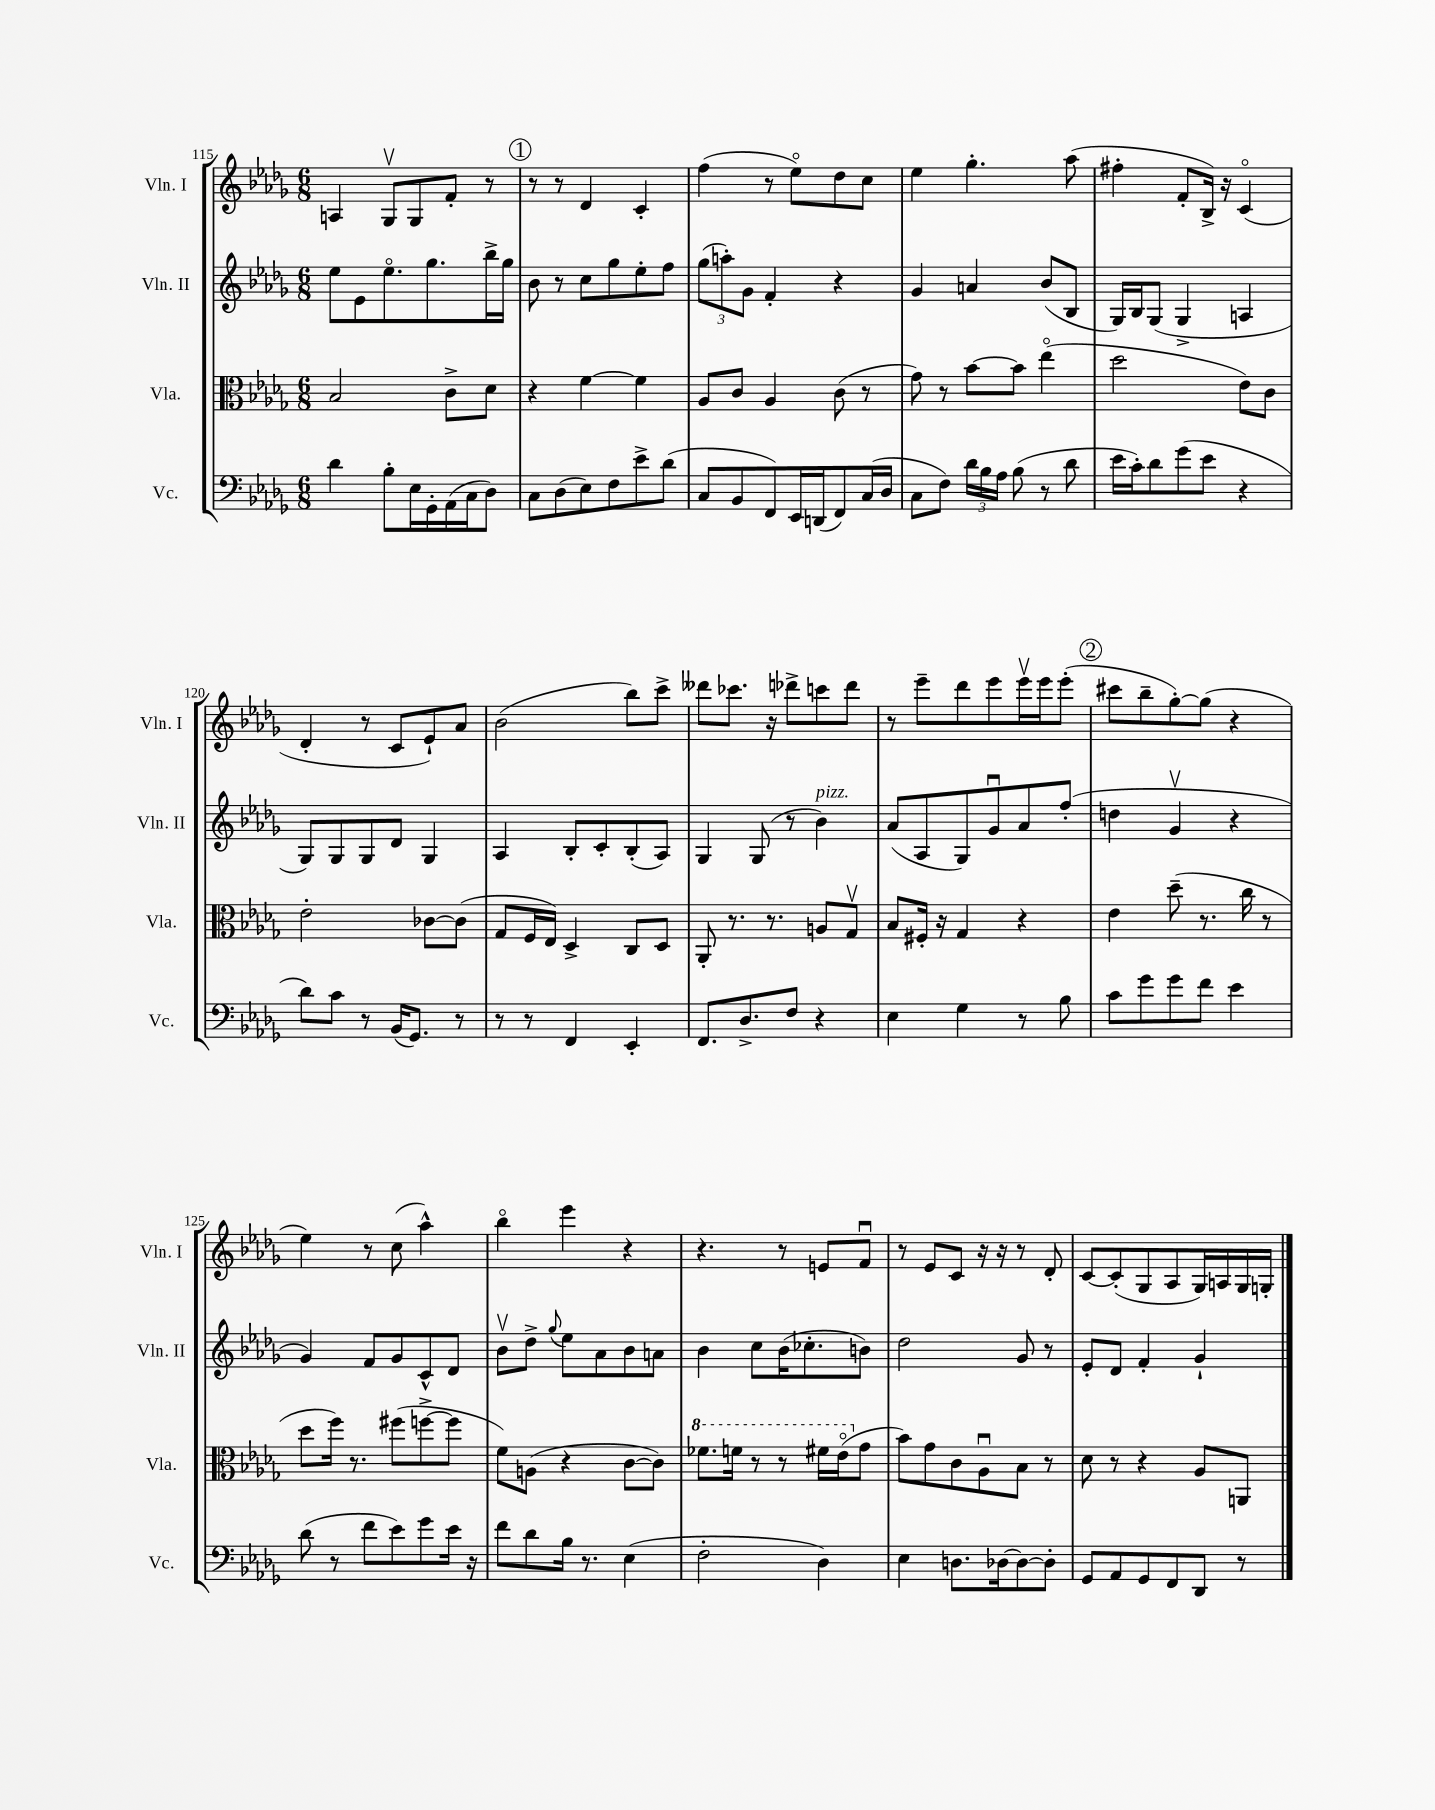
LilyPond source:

<<
\new StaffGroup <<
\new Staff = "s0" \with { instrumentName = "Vln. I" shortInstrumentName = "Vln. I" } {
    \clef treble \key des \major \numericTimeSignature \time 6/8
    \autoBeamOff a4 ges8[\upbow ges8 f'8]-. r8 |
    \mark \markup { \circle "1" } r8 r8 des'4 c'4-. |
    f''4( r8 ees''8[\flageolet) des''8 c''8] |
    ees''4 ges''4.-. aes''8( |
    fis''4-. f'8[-. bes16]->) r16 c'4\flageolet( |
    des'4-. r8 c'8[ ees'8-!) aes'8] |
    bes'2( bes''8[) c'''8]-> |
    deses'''8[ ces'''8.] r16 des'''8[-> c'''8 des'''8] |
    r8 ees'''8[-- des'''8 ees'''8 ees'''16\upbow ees'''16 ees'''8]-.( |
    \mark \markup { \circle "2" } cis'''8[ bes''8-- ges''8~-.) ges''8]( r4 |
    ees''4) r8 c''8( aes''4-^) |
    bes''4\flageolet ees'''4 r4 |
    r4. r8 e'8[ f'8]\downbow |
    r8 ees'8[ c'8] r16 r16 r8 des'8-. |
    c'8[~ c'8-.( ges8 aes8 ges16) a16 ges16 g16]-. \bar "|." |
}
\new Staff = "s1" \with { instrumentName = "Vln. II" shortInstrumentName = "Vln. II" } {
    \clef treble \key des \major \numericTimeSignature \time 6/8
    \autoBeamOff ees''8[ ees'8 ees''8.\flageolet ges''8. bes''16-> ges''16] |
    \mark \markup { \circle "1" } bes'8 r8 c''8[ ges''8 ees''8-. f''8] |
    \tuplet 3/2 { ges''8[( a''8-.) ges'8] } f'4-. r4 |
    ges'4 a'4 bes'8[( bes8] |
    ges16[) bes16 ges8]( ges4-> a4 |
    ges8[) ges8 ges8 des'8] ges4 |
    aes4 bes8[-. c'8-. bes8-.( aes8]) |
    ges4 ges8( r8 bes'4^\markup { \italic "pizz." }) |
    aes'8[( aes8 ges8) ges'8\downbow aes'8 f''8]-.( |
    \mark \markup { \circle "2" } d''4 ges'4\upbow r4 |
    ges'4) f'8[ ges'8 c'8-^ des'8] |
    bes'8[\upbow des''8]-> \appoggiatura { ges''8 } ees''8[ aes'8 bes'8 a'8] |
    bes'4 c''8[ bes'16( ces''8.-. b'8]) |
    des''2 ges'8 r8 |
    ees'8[-. des'8] f'4-. ges'4-! \bar "|." |
}
\new Staff = "s2" \with { instrumentName = "Vla." shortInstrumentName = "Vla." } {
    \clef alto \key des \major \numericTimeSignature \time 6/8
    \autoBeamOff bes2 c'8[-> des'8] |
    \mark \markup { \circle "1" } r4 f'4~ f'4 |
    aes8[ c'8] aes4 c'8( r8 |
    ges'8) r8 bes'8[~ bes'8] ees''4\flageolet( |
    des''2 ees'8[) c'8] |
    ees'2-. ces'8[~ ces'8]( |
    ges8[ f16 ees16]) des4-> c8[ des8] |
    aes,8-. r8. r8. a8[ ges8]\upbow |
    bes8[ fis16]-. r16 ges4 r4 |
    \mark \markup { \circle "2" } ees'4 des''8--( r8. c''16 r8 |
    des''8[ f''16]) r8. fis''8[( f''8~-> f''8] |
    f'8[) a8]( r4 c'8[~ c'8]) |
    \ottava #1 fes''8.[ f''16] r8 r8 fis''16[ ees''16\flageolet( \ottava #0 ges'8] |
    bes'8[) ges'8 c'8 aes8\downbow bes8] r8 |
    des'8 r8 r4 aes8[ a,8] \bar "|." |
}
\new Staff = "s3" \with { instrumentName = "Vc." shortInstrumentName = "Vc." } {
    \clef bass \key des \major \numericTimeSignature \time 6/8
    \autoBeamOff des'4 bes8[-. ees16 ges,16-. aes,16( c16 des8]) |
    \mark \markup { \circle "1" } c8[ des8( ees8) f8 ees'8-> des'8]( |
    c8[ bes,8 f,8) ees,16 d,16( f,8) c16( des16] |
    c8[ f8]) \tuplet 3/2 { des'16[ bes16 aes16] } bes8( r8 des'8 |
    ees'16[ c'16-.) des'8 ges'8( ees'8] r4 |
    des'8[) c'8] r8 bes,16[( ges,8.]) r8 |
    r8 r8 f,4 ees,4-. |
    f,8.[ des8.-> f8] r4 |
    ees4 ges4 r8 bes8 |
    \mark \markup { \circle "2" } c'8[ ges'8 ges'8 f'8] ees'4 |
    des'8( r8 f'8[ ees'8) ges'8 ees'16] r16 |
    f'8[ des'8 bes16] r8. ees4( |
    f2-. des4) |
    ees4 d8.[ des16~ des8~ des8]-. |
    ges,8[ aes,8 ges,8 f,8 des,8] r8 \bar "|." |
}
>>
>>
\layout { \context { \Score currentBarNumber = #115 } }
